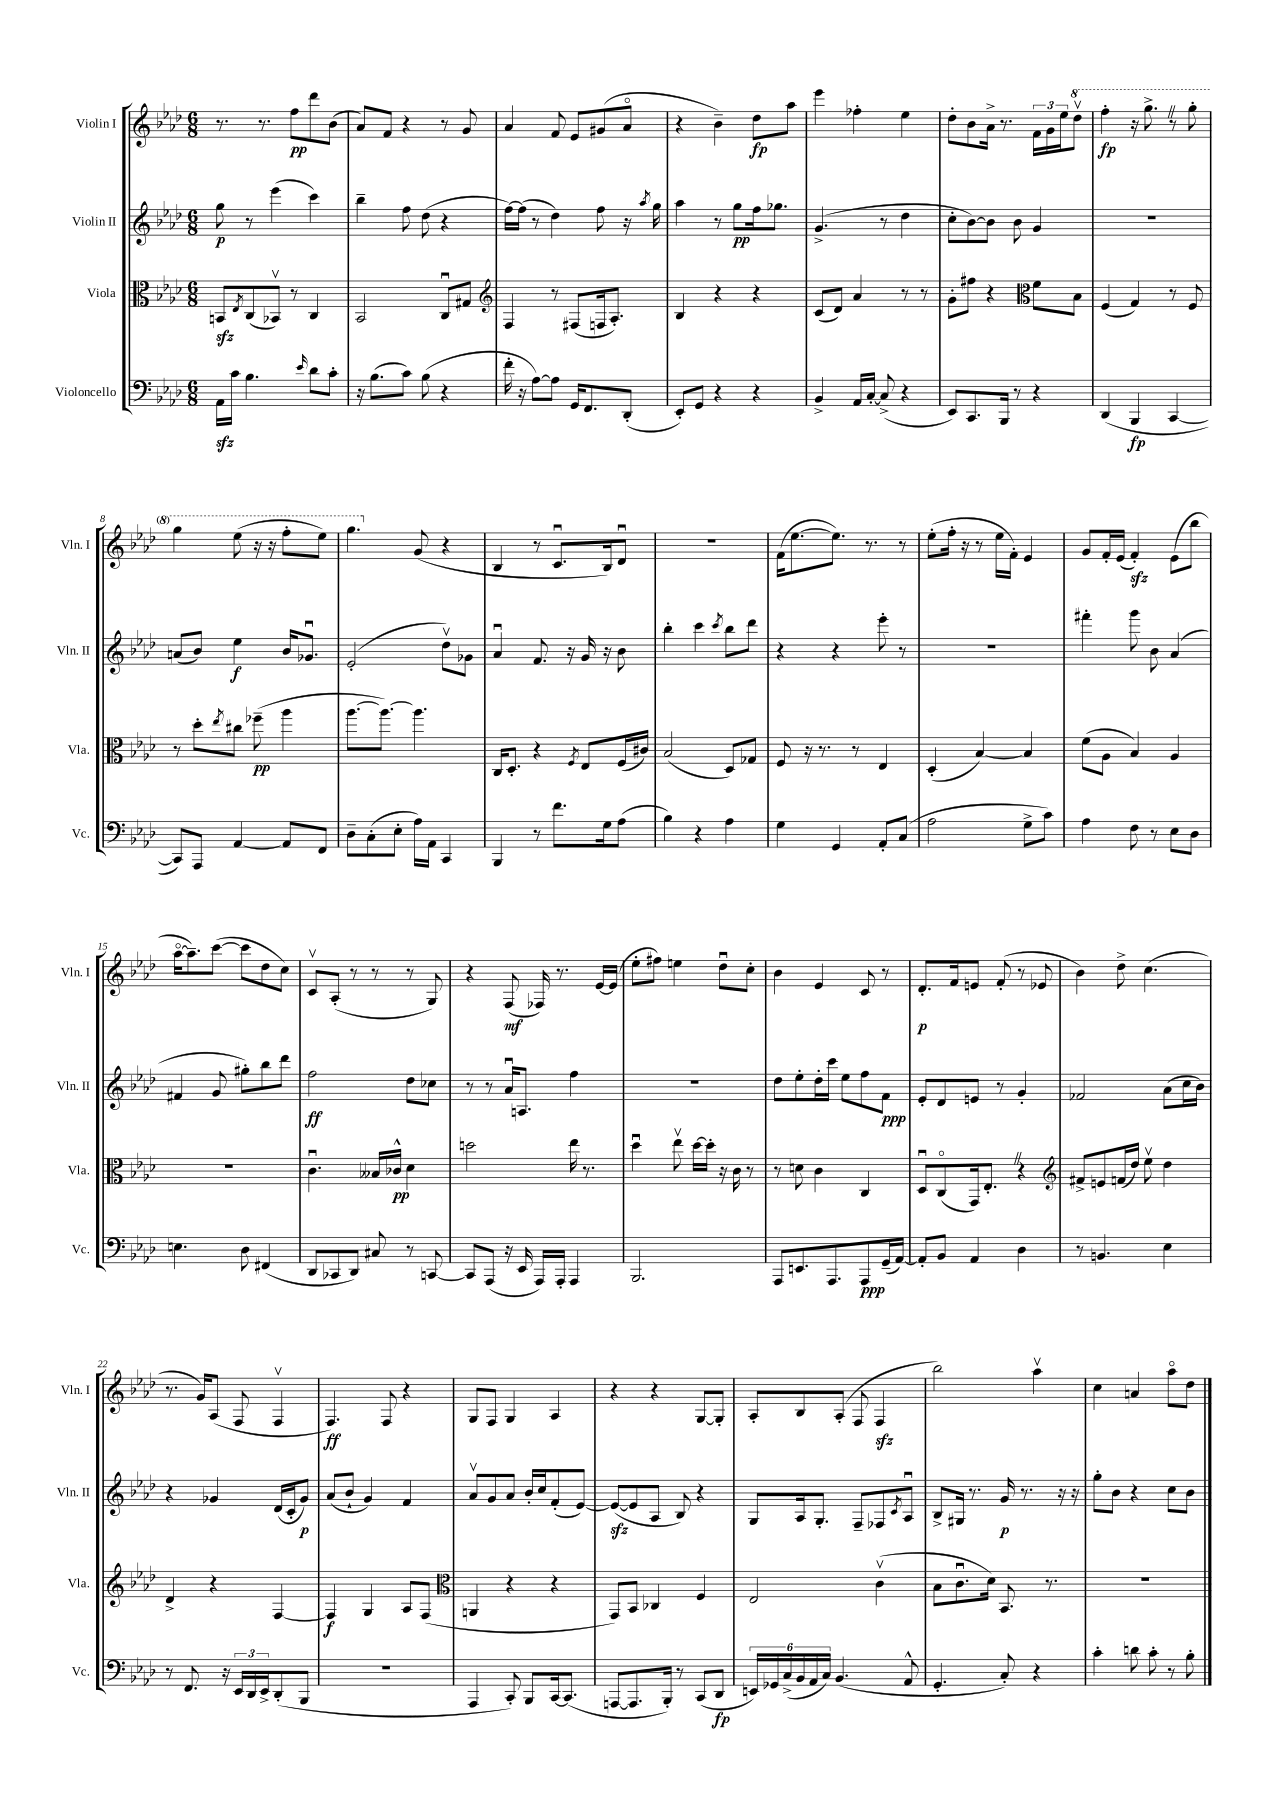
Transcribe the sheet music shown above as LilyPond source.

<<
\new StaffGroup <<
\new Staff = "s0" \with { instrumentName = "Violin I" shortInstrumentName = "Vln. I" } {
    \clef treble \key aes \major \numericTimeSignature \time 6/8
    r8. r8. f''8\pp des'''8 bes'8( |
    aes'8) f'8 r4 r8 g'8 |
    aes'4 f'8 ees'8 gis'8( aes'8\flageolet |
    r4 bes'4--) des''8\fp aes''8 |
    ees'''4 fes''4-. ees''4 |
    des''8-. bes'8 aes'16-> r8. \tuplet 3/2 { f'16 g'16 ees''16 } \ottava #1 des'''8\upbow |
    f'''4-.\fp r16 g'''8.-> \once \override BreathingSign.text = \markup { \musicglyph "scripts.caesura.straight" } \breathe r8 g'''8-. |
    g'''4 ees'''8( r16 r16 f'''8-. ees'''8) |
    g'''4. \ottava #0 g'8( r4 |
    bes4 r8 c'8.\downbow bes16) des'8\downbow |
    R2. |
    f'16( ees''8.~ ees''8.) r8. r8 |
    ees''8-.( f''16-. r16 r8 ees''16 f'16-.) ees'4 |
    g'8 f'16-. ees'16( f'4-.\sfz) ees'8( bes''8 |
    aes''16~\flageolet aes''8.--) c'''8~( c'''8 des''8 c''8) |
    c'8\upbow aes8-.( r8 r8 r8 g8) |
    r4 f8\mf( fes16) r8. ees'16~ ees'16( |
    ees''8-. fis''8) e''4 des''8\downbow c''8-. |
    bes'4 ees'4 c'8 r8 |
    des'8.-.\p f'16 e'8 f'8-.( r8 ees'8 |
    bes'4) des''8-> c''4.( |
    r8. g'16) aes8( f8 f4\upbow |
    f4.\ff) f8 r4 |
    g8 f8 g4 aes4 |
    r4 r4 g8~ g8-. |
    aes8-. bes8 aes8-.( f8 f4\sfz |
    bes''2) aes''4\upbow |
    c''4 a'4 aes''8\flageolet des''8 \bar "|." |
}
\new Staff = "s1" \with { instrumentName = "Violin II" shortInstrumentName = "Vln. II" } {
    \clef treble \key aes \major \numericTimeSignature \time 6/8
    g''8\p r8 ees'''4( c'''4) |
    bes''4-- f''8 des''8( r4 |
    f''16~) f''16( r8 des''4) f''8 r16 \acciaccatura { aes''8 } g''16 |
    aes''4 r8 g''8\pp f''16 ges''8. |
    g'4.->( r8 des''4 |
    c''8-. bes'8~) bes'8 bes'8 g'4 |
    R2. |
    a'8( bes'8) ees''4\f bes'16 ges'8.\downbow |
    ees'2-.( des''8\upbow) ges'8 |
    aes'4\downbow f'8. r16 g'16 r16 bes'8 |
    bes''4-. c'''4 \acciaccatura { c'''8 } bes''8 des'''8 |
    r4 r4 ees'''8-. r8 |
    R2. |
    fis'''4-. g'''8 bes'8 aes'4( |
    fis'4 g'8 gis''8-.) bes''8 des'''8 |
    f''2\ff des''8 ces''8 |
    r8 r8 aes'16\downbow a8. f''4 |
    R2. |
    des''8 ees''8-. des''16-. c'''16 ees''8 f''8 f'8\ppp |
    ees'8-. des'8 e'8 r8 g'4-. |
    fes'2 aes'8( c''16 bes'16) |
    r4 ges'4 des'16( c'16-. ges'8\p) |
    aes'8( bes'8-! g'4) f'4 |
    aes'8\upbow g'8 aes'8 bes'16-. c''16 f'8-.( ees'8~) |
    ees'8~\sfz( ees'8 aes8 bes8) r4 |
    g8 aes16 g8.-. f8-- fes8 \acciaccatura { c'8 } aes8\downbow |
    bes8-> gis16 r8. g'16\p r8. r16 r16 |
    g''8-. bes'8 r4 c''8 bes'8 \bar "|." |
}
\new Staff = "s2" \with { instrumentName = "Viola" shortInstrumentName = "Vla." } {
    \clef alto \key aes \major \numericTimeSignature \time 6/8
    b,8\sfz \acciaccatura { ees8 } c8( bes,8\upbow) r8 c4 |
    bes,2 c8\downbow gis8 |
    \clef treble f4 r8 fis8( f16 aes8.-.) |
    bes4 r4 r4 |
    c'8( des'8) aes'4 r8 r8 |
    g'8-. fis''8 r4 \clef alto f'8 bes8 |
    f4( g4) r8 f8 |
    r8 des''8-. \acciaccatura { ees''8 } cis''8 fes''8--\pp( aes''4 |
    aes''8.~ aes''8.~) aes''4. |
    c16 des8.-. r4 \acciaccatura { f8 } ees8 f16( cis'16) |
    bes2( des8) ges8 |
    f8 r16 r8. r8 ees4 |
    des4-.( bes4~) bes4 |
    f'8( aes8 bes4) aes4 |
    R2. |
    c'4.\downbow beses16 ces'16-^\pp des'4 |
    d''2 ees''16 r8. |
    des''4\downbow ees''8\upbow des''16~ des''16-. r16 c'16 r8 |
    r8 d'8 c'4 c4 |
    des8\downbow c8\flageolet( g,16) ees8.-. \once \override BreathingSign.text = \markup { \musicglyph "scripts.caesura.straight" } \breathe r4 |
    \clef treble fis'8-> e'8 f'16( des''16) ees''8\upbow des''4 |
    des'4-> r4 f4~ |
    f4\f g4 aes8 f8( |
    \clef alto a,4 r4 r4 |
    g,8) bes,8 ces4 f4 |
    ees2 c'4\upbow( |
    bes8 c'8.\downbow des'16) bes,8. r8. |
    R2. \bar "|." |
}
\new Staff = "s3" \with { instrumentName = "Violoncello" shortInstrumentName = "Vc." } {
    \clef bass \key aes \major \numericTimeSignature \time 6/8
    aes,16\sfz c'16 bes4. \grace { ees'16 } des'8 c'8-. |
    r16 bes8.( c'8) bes8( r4 |
    f'16-. r16 aes8~) aes8 g,16 f,8. des,8-.( |
    ees,8-.) g,8 r4 r4 |
    bes,4-> aes,16 c16~-. c8->( r4 |
    ees,8) c,8. bes,,16 r8 r4 |
    des,4( bes,,4\fp c,4~ |
    c,8) aes,,8 aes,4~ aes,8 f,8 |
    des8-- c8-.( ees8-. aes16) aes,16 c,4 |
    bes,,4 r8 f'8. g16 aes8( |
    bes4) r4 aes4 |
    g4 g,4 aes,8-. c8( |
    aes2 g8-> c'8) |
    aes4 f8 r8 ees8 des8 |
    e4. des8 fis,4( |
    des,8 ces,8 des,8) cis8 r8 c,8~ |
    c,8 aes,,8( r16 ees,16 aes,,16) aes,,16-. aes,,4 |
    bes,,2. |
    aes,,8 e,8. aes,,8. aes,,8\ppp g,16--( aes,16~) |
    aes,8-. bes,8 aes,4 des4 |
    r8 b,4. ees4 |
    r8 f,8. r16 \tuplet 3/2 { ees,16 des,16 ees,16-> } des,8-.( bes,,8 |
    R2. |
    aes,,4 c,8-.) bes,,8 c,16~ c,8.( |
    a,,8~ a,,8. bes,,16-.) r8 c,8( des,8\fp |
    \tuplet 6/4 { e,16) ges,16 c16->( bes,16 aes,16 c16) } bes,4.( aes,8-^ |
    g,4.-. c8-.) r4 |
    c'4-. d'8 c'8-. r8 bes8-. \bar "|." |
}
>>
>>
